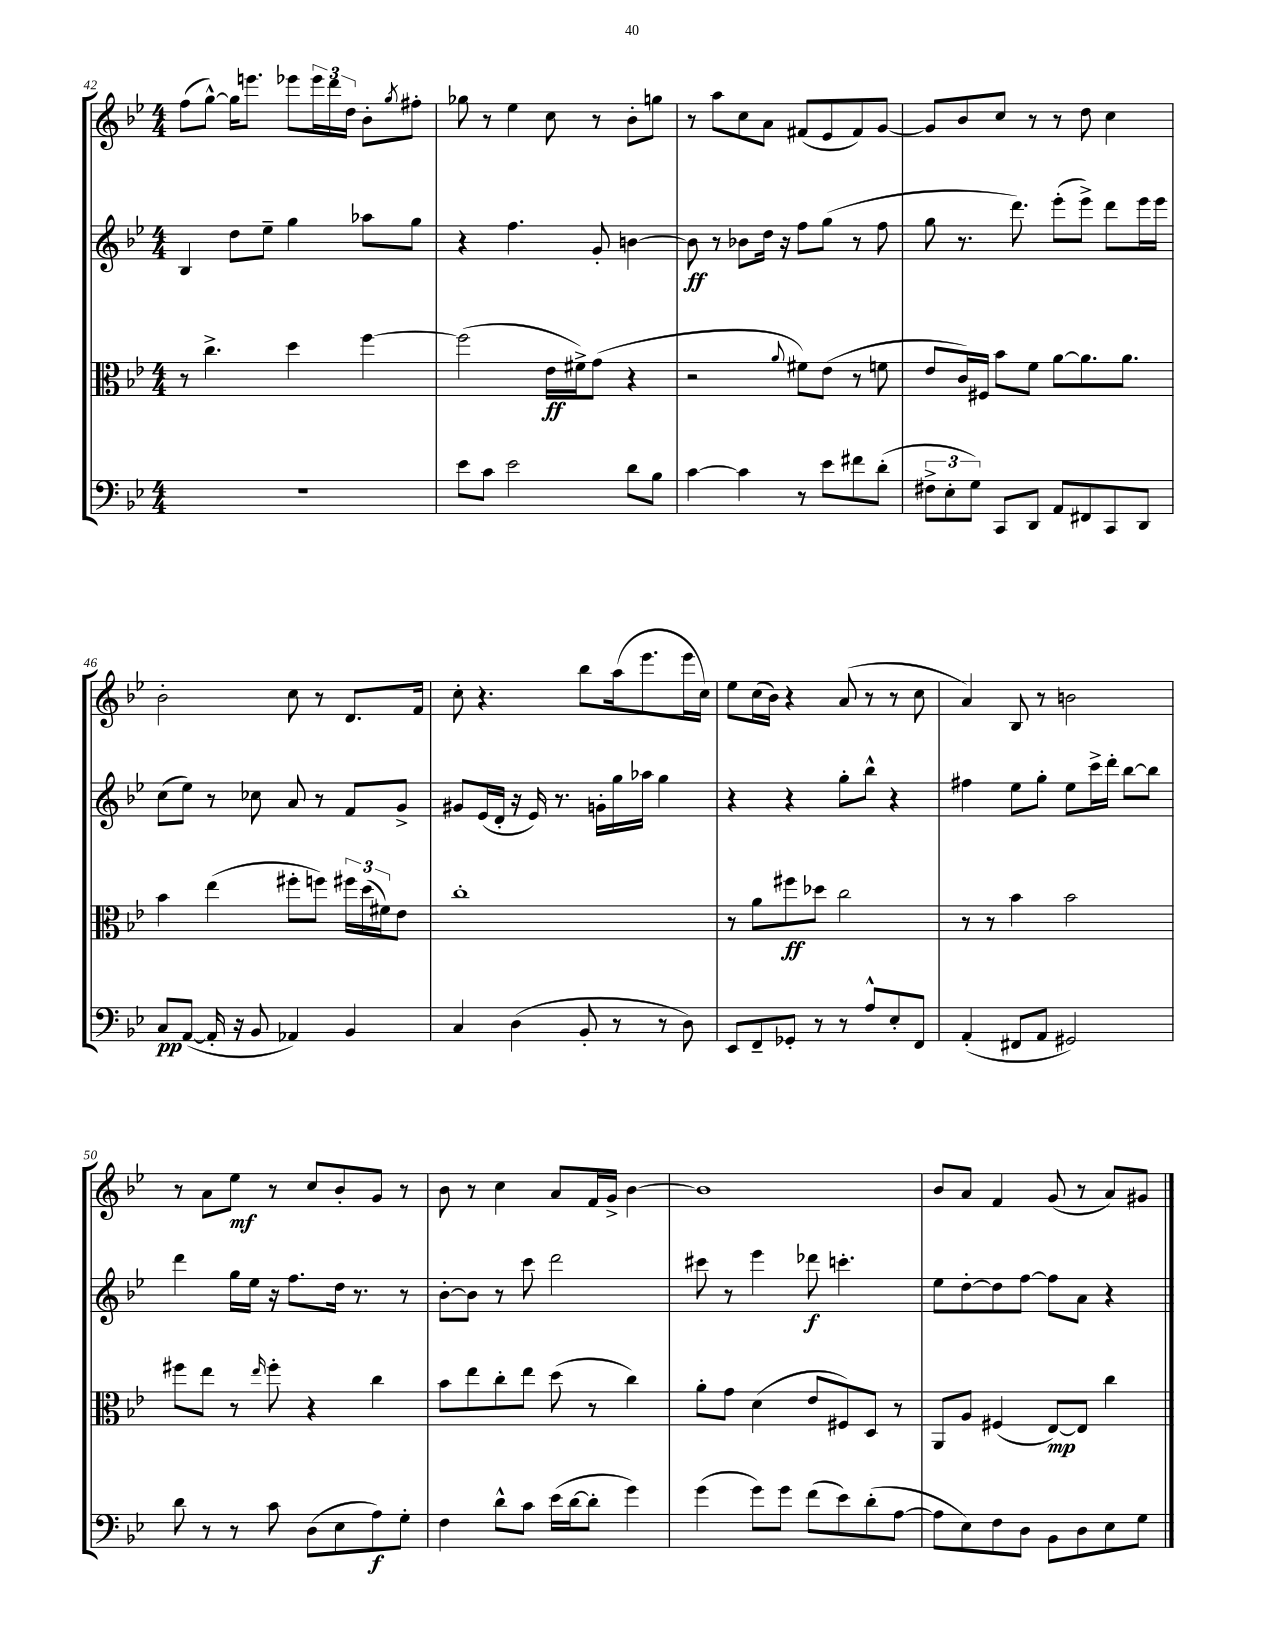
<<
\new StaffGroup <<
\new Staff = "s0" {
    \clef treble \key bes \major \numericTimeSignature \time 4/4
    f''8( g''8~-^) g''16 e'''8. ees'''8 \tuplet 3/2 { ees'''16 d'''16 d''16 } bes'8-. \acciaccatura { g''8 } fis''8-. |
    ges''8 r8 ees''4 c''8 r8 bes'8-. g''8 |
    r8 a''8 c''8 a'8 fis'8( ees'8 fis'8) g'8~ |
    g'8 bes'8 c''8 r8 r8 d''8 c''4 |
    bes'2-. c''8 r8 d'8. f'16 |
    c''8-. r4. bes''8 a''16( ees'''8. ees'''16 c''16) |
    ees''8 c''16( bes'16) r4 a'8( r8 r8 c''8 |
    a'4) bes8 r8 b'2 |
    r8 a'8 ees''8\mf r8 c''8 bes'8-. g'8 r8 |
    bes'8 r8 c''4 a'8 f'16 g'16-> bes'4~ |
    bes'1 |
    bes'8 a'8 f'4 g'8( r8 a'8) gis'8 \bar "|." |
}
\new Staff = "s1" {
    \clef treble \key bes \major \numericTimeSignature \time 4/4
    bes4 d''8 ees''8-- g''4 aes''8 g''8 |
    r4 f''4. g'8-. b'4~ |
    b'8\ff r8 bes'8 d''16 r16 f''8 g''8( r8 f''8 |
    g''8 r8. d'''8.) ees'''8-.( ees'''8->) d'''8 ees'''16 ees'''16 |
    c''8( ees''8) r8 ces''8 a'8 r8 f'8 g'8-> |
    gis'8 ees'16( d'16-. r16 ees'16) r8. g'16-. g''16 aes''16 g''4 |
    r4 r4 g''8-. bes''8-^ r4 |
    fis''4 ees''8 g''8-. ees''8 c'''16-> d'''16-. bes''8~ bes''8 |
    d'''4 g''16 ees''16 r16 f''8. d''16 r8. r8 |
    bes'8~-. bes'8 r8 c'''8 d'''2 |
    cis'''8 r8 ees'''4 des'''8\f c'''4.-. |
    ees''8 d''8~-. d''8 f''8~ f''8 a'8 r4 \bar "|." |
}
\new Staff = "s2" {
    \clef alto \key bes \major \numericTimeSignature \time 4/4
    r8 c''4.-> d''4 f''4~ |
    f''2( ees'16\ff fis'16->) g'8( r4 |
    r2 \appoggiatura { a'8 } fis'8) ees'8( r8 f'8 |
    ees'8 c'16) fis16 bes'8 f'8 a'8~ a'8. a'8. |
    bes'4 ees''4( fis''8-. f''8) \tuplet 3/2 { fis''16 d''16( fis'16) } ees'8 |
    c''1-. |
    r8 a'8 fis''8\ff des''8 c''2 |
    r8 r8 bes'4 bes'2 |
    fis''8 ees''8 r8 \grace { ees''16 } fis''8-. r4 c''4 |
    bes'8 ees''8 c''8-. ees''8 d''8( r8 c''4) |
    a'8-. g'8 d'4( ees'8 fis8) d8 r8 |
    a,8 a8 fis4( ees8~\mp) ees8 c''4 \bar "|." |
}
\new Staff = "s3" {
    \clef bass \key bes \major \numericTimeSignature \time 4/4
    R1 |
    ees'8 c'8 ees'2 d'8 bes8 |
    c'4~ c'4 r8 ees'8 fis'8 d'8-.( |
    \tuplet 3/2 { fis8-> ees8-. g8) } c,8 d,8 a,8 fis,8 c,8 d,8 |
    c8\pp a,8~( a,16-. r16 bes,8 aes,4) bes,4 |
    c4 d4( bes,8-. r8 r8 d8) |
    ees,8 f,8-- ges,8-. r8 r8 a8-^ ees8-. f,8 |
    a,4-.( fis,8 a,8 gis,2) |
    d'8 r8 r8 c'8 d8( ees8 a8\f) g8-. |
    f4 d'8-^ c'8 ees'16( d'16~ d'8-. g'4) |
    g'4( g'8) g'8 f'8( ees'8) d'8-.( a8~ |
    a8 ees8) f8 d8 bes,8 d8 ees8 g8 \bar "|." |
}
>>
>>
\layout { \context { \Score currentBarNumber = #42 } }
